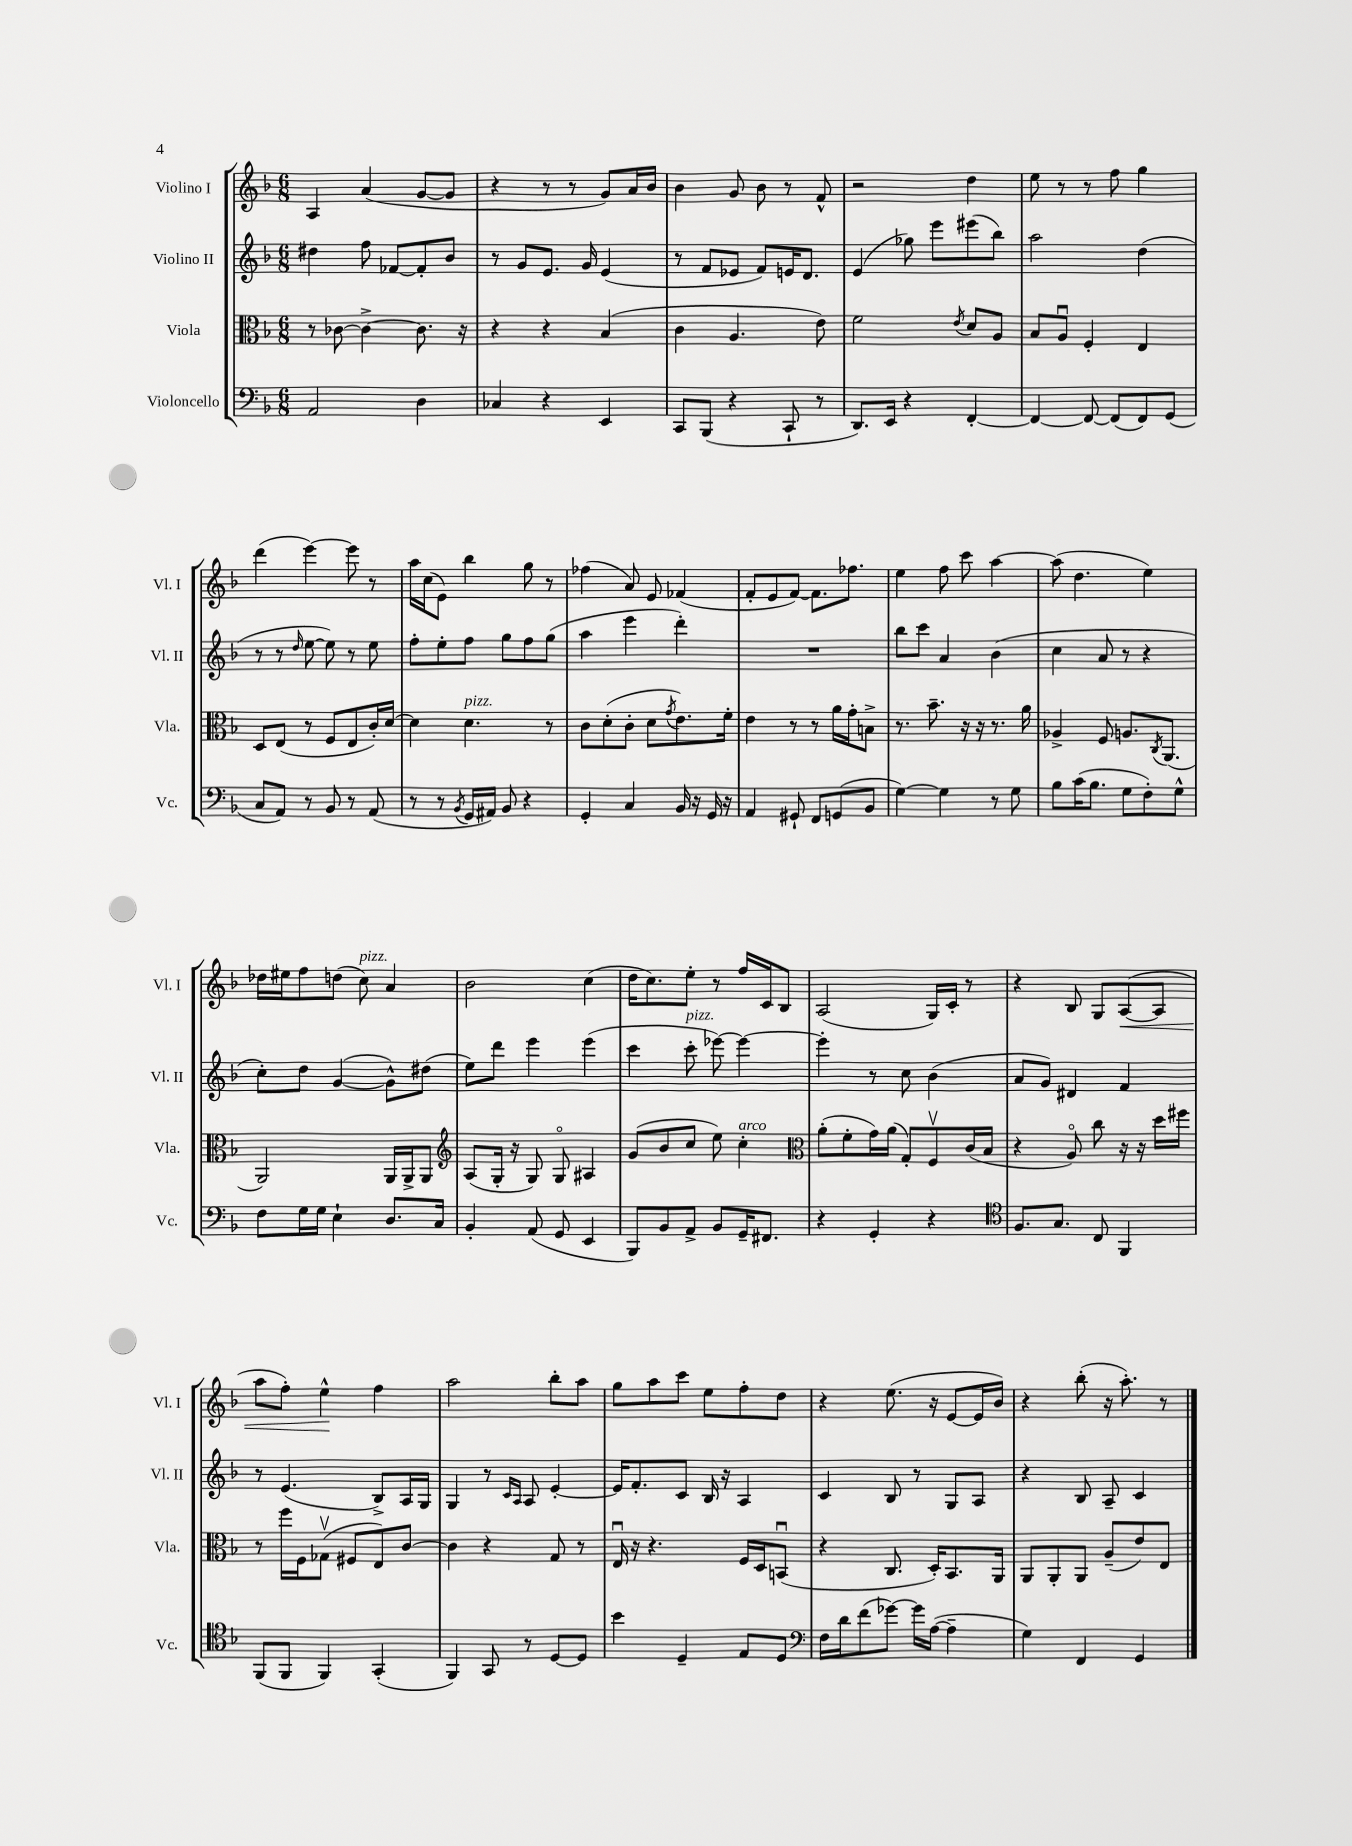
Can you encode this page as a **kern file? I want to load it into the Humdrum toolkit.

**kern	**kern	**kern	**kern
*staff4	*staff3	*staff2	*staff1
*clefF4	*clefC3	*clefG2	*clefG2
*k[b-]	*k[b-]	*k[b-]	*k[b-]
*M6/8	*M6/8	*M6/8	*M6/8
2AA	8r	4dd#	4A
.	[8c-	.	.
.	4c-^_	8ff	(4a
.	.	[8f-	.
4D	8.c-]	8f-']	[8g
.	.	8b-	8g]
.	16r	.	.
=	=	=	=
4C-	4r	8r	4r
.	.	8g	.
4r	4r	8.e	8r
.	.	.	8r
.	.	16g	.
4EE	(4B-	(4e	8g)
.	.	.	16a
.	.	.	16b-
=	=	=	=
8CC	4c	8r	4b-
(8BBB-	.	8f	.
4r	4.A	8e-	8g
.	.	8f)	8b-
8CC`	.	16e	8r
.	.	8.d	.
8r	8e)	.	8f^^
=	=	=	=
8.DD)	2f	(4e	2r
16EE	.	.	.
4r	.	8gg-)	.
.	.	8eee	.
.	8qe	.	.
[4FF'	8d	(8eee#	4dd
.	8A	8bb-)	.
=	=	=	=
4FF_	8B-	2aa	8ee
.	8Au	.	8r
8FF_	4F'	.	8r
(8FF]	.	.	8ff
8FF)	4E	(4dd	4gg
(8GG	.	.	.
=	=	=	=
8C	8D	8r	(4ddd
8AA)	(8E	8r	.
.	.	16qqdd	.
8r	8r	[8ee	[4eee)
8BB-	8F	8ee])	.
8r	8E	8r	8eee]
(8AA	16c')	8ee	8r
.	[16d	.	.
=	=	=	=
8r	4d]	8ff'	16aa
.	.	.	(16cc
8r	.	8ee'	8e)
8qBB-	.	.	.
16GG	4.d	8ff	4bb-
16AA#)	.	.	.
8BB-	.	8gg	.
4r	.	8ff	8gg
.	8r	(8gg	8r
=	=	=	=
4GG'	8c	4aa	(4ff-
.	(8d'	.	.
4C	8c'	4eee	8a)
.	8d	.	8e
.	8qg	.	.
16BB-	8.e)	4ddd')	(4f-
16r	.	.	.
16GG	.	.	.
16r	16f'	.	.
=	=	=	=
4AA	4e	2.r	8f'
.	.	.	8e
8GG#`	8r	.	[8f)
8FF	8r	.	8.f]
(8GG	16a	.	.
.	16g'	.	8.ff-
8BB-	8B^	.	.
=	=	=	=
[4G)	8.r	8bb-	4ee
.	.	8ccc	.
.	8.b-~	.	.
4G]	.	4a	8ff
.	16r	.	8ccc
.	16r	.	.
8r	8.r	(4b-	[4aa
8G	.	.	.
.	16a	.	.
=	=	=	=
8B-	4A-^	4cc	(8aa]
(16c	.	.	4.dd
8.B-	.	.	.
.	8F	8a	.
8G	8.A	8r	.
8F')	.	4r	4ee)
.	8qC	.	.
.	(8.AA	.	.
8G^^	.	.	.
=	=	=	=
8F	2AA)	8cc')	16dd-
.	.	.	16ee#
16G	.	8dd	8ff
16G	.	.	.
4E`	.	([4g	(8dd
.	.	.	8cc)
8.D	16AA	8g^^])	4a
.	16AA^	.	.
.	8AA	(8dd#	.
16C	.	.	.
=	=	=	=
*	*clefG2	*	*
4BB-'	(8A	8ee)	2b-
.	16G'	8ddd	.
.	16r	.	.
(8AA	8G)	4eee	.
8GG	8Go	.	.
4EE	4A#	(4eee	(4cc
=	=	=	=
8BBB-)	(8g	4ccc	16dd
.	.	.	8.cc)
8BB-	8b-	.	.
8AA^	8cc	8ccc'	8ee'
8BB-	8ee)	[8eee-)	8r
16GG~	4cc'	4eee-_	16ff
8.FF#	.	.	16c
.	.	.	8B-
=	=	=	=
*	*clefC3	*	*
4r	(8a'	4eee-']	(2A
.	8f'	.	.
4GG'	16g)	8r	.
.	(16a	.	.
.	8G')	8cc	.
4r	8Fv	(4b-	16G)
.	.	.	16c'
.	(16c	.	8r
.	16B-	.	.
=	=	=	=
*clefC4	*	*	*
8.F	4r	8a	4r
.	.	8g)	.
8.G	.	.	.
.	8Ao)	4d#	8B-
8C	8cc	.	8G
4FF	16r	4f	([8A
.	16r	.	.
.	16dd	.	8A]
.	16ff#	.	.
=	=	=	=
(8FF	8r	8r	8aa
8FF	16ff	(4.e	8ff')
.	16F	.	.
4FF)	(8G-v	.	4ee^^
.	8F#	.	.
(4GG'	8E)	8B-^)	4ff
.	[8c	16A	.
.	.	16G	.
=	=	=	=
4FF)	4c]	4G	2aa
8GG	4r	8r	.
.	.	16qqc	.
.	.	16qqA	.
8r	.	8A	.
[8D	8G	[4e'	8bb-'
8D]	8r	.	8aa
=	=	=	=
4b-	16Eu	16e]	8gg
.	16r	8.f'	.
.	4.r	.	8aa
4D~	.	8c	8ccc
.	.	16B-	8ee
.	.	16r	.
8E	16F	4A	8ff'
.	16D	.	.
8D	(8BBu	.	8dd
=	=	=	=
*clefF4	*	*	*
16F	4r	4c	4r
16d	.	.	.
(8f	.	.	.
[8g-)	8.C	8B-	(8.ee
16g-]	.	8r	.
([16A	16D')	.	16r
4A~]	8.BB-	8G	[8e
.	.	8A	16e]
.	16AA	.	16b-)
=	=	=	=
4G)	8AA	4r	4r
.	8AA'	.	.
4FF	8AA	8B-	(8bb-'
.	(8A~	8A~	16r
.	.	.	8.aa')
4GG	8e)	4c	.
.	8E	.	8r
==	==	==	==
*-	*-	*-	*-
